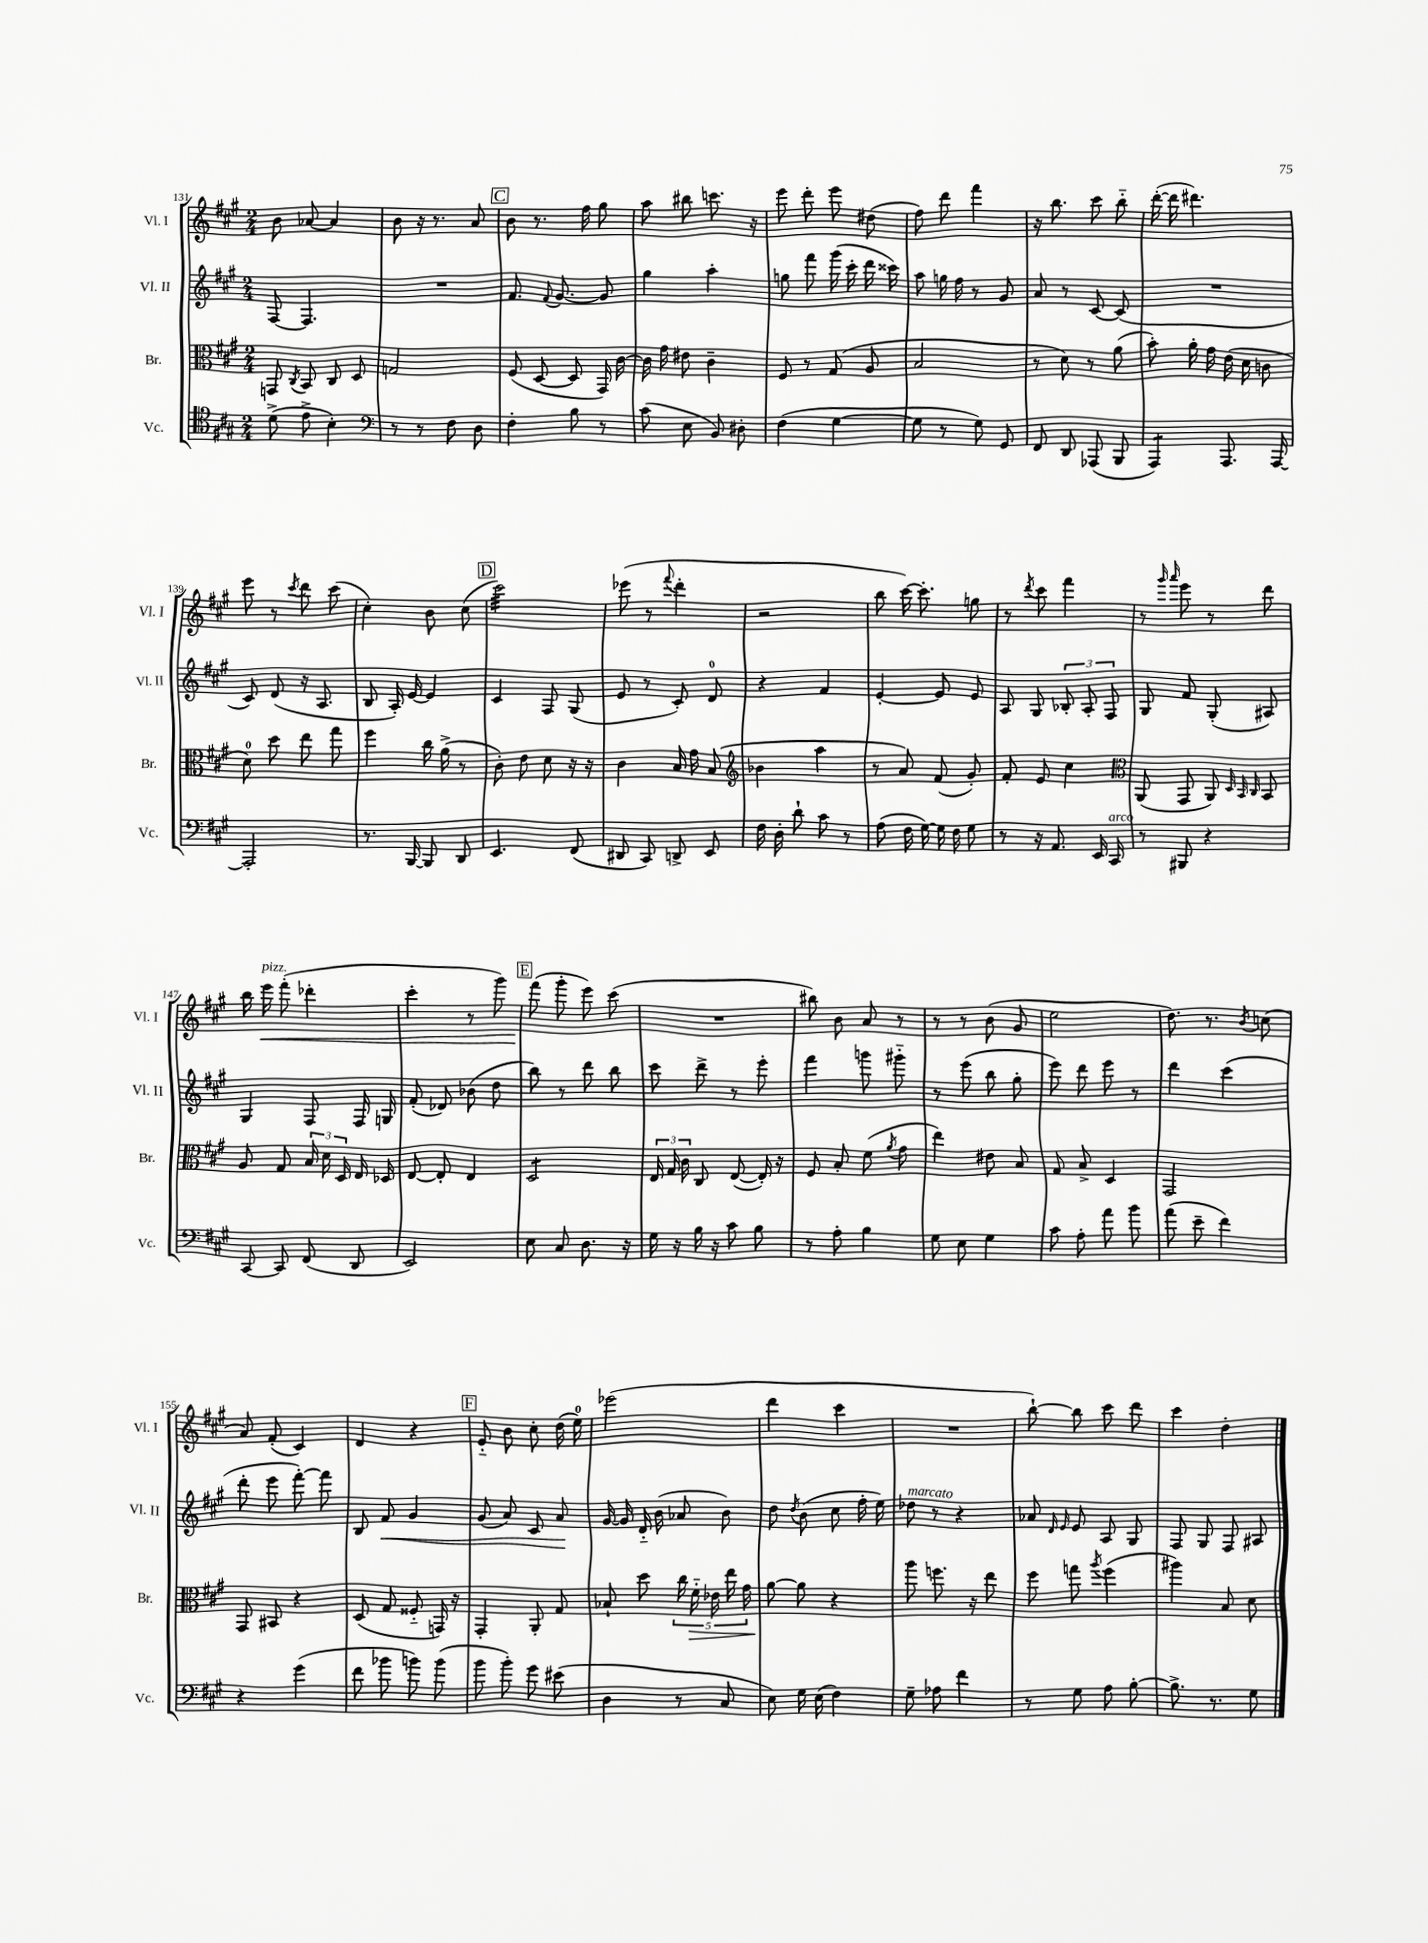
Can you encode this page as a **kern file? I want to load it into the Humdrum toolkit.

**kern	**kern	**kern	**kern
*staff4	*staff3	*staff2	*staff1
*clefC4	*clefC3	*clefG2	*clefG2
*k[f#c#g#]	*k[f#c#g#]	*k[f#c#g#]	*k[f#c#g#]
*M2/4	*M2/4	*M2/4	*M2/4
(8d^\	8GG/	[8F#/	8b\
.	8qC#/	.	.
8e^\	8BB/	4.F#/]	[8a-/
4B'\)	8C#/	.	4a-/]
.	8D/	.	.
=	=	=	=
*clefF4	*	*	*
8r	2G/	2r	8b\
8r	.	.	16r
.	.	.	8.r
8F#\	.	.	.
8D\	.	.	8a/
=	=	=	=
4F#'\	(8F#/	8.f#/	8b\
.	[8D/	.	8.r
.	.	8qqf#/	.
.	.	[8.g#/	.
8B\	8D/]	.	.
.	.	.	16ff#\
8r	16GG#/)	8g#/]	8gg#\
.	[16c#\	.	.
=	=	=	=
(8c#\	16c#\]	4gg#\	8aa\
.	16g#\	.	.
8E\	8e#\	.	8bb#\
8BB/)	4c#~\	4aa'\	8.ccc\
8D#'\	.	.	.
.	.	.	16r
=	=	=	=
(4F#\	8F#/	8gg\	8eee\
.	8r	8fff#\	8ddd'\
[4G#\	(8G#/	(16ggg#\	8eee\
.	.	16ccc#'\	.
.	8A/	16ddd\	(8dd#\
.	.	16ccc##\)	.
=	=	=	=
8G#\]	2B/	8aa\	8ff#\)
8r	.	16gg\	8ddd\
.	.	16ff#\	.
8G#\)	.	8r	4fff#\
8GG#/	.	8g#/	.
=	=	=	=
8FF#/	8r	8a/	16r
.	.	.	8.bb\
8DD/	8d\)	8r	.
(8AAA-/	8r	[8c#/	8ccc#\
8BBB/	(8a\	(8c#/]	8bb'~\
=	=	=	=
4AAA/)	8b'\)	2r	([16ddd'\
.	.	.	16ddd\]
.	16a'\	.	4.ddd#\)
.	16g#\	.	.
8.AAA/	(16e\	.	.
.	16d\	.	.
.	8c\	.	.
[16AAA/	.	.	.
=	=	=	=
2AAA'/]	8d\)	8c#/)	8eee\
.	8dd\	(8d/	8r
.	.	.	8qccc#/
.	8ee\	16r	8ddd\
.	.	8.A/	.
.	8gg#\	.	(8ccc#\
=	=	=	=
8.r	4ff#\	8B/	4cc#'\)
.	.	16A'/)	.
[16BBB/	.	[16e/	.
8BBB/]	16cc#\	4e/]	8b\
.	(16a^\	.	.
8DD/	8r	.	(8cc#\
=	=	=	=
4.EE/	8c#'\)	4c#/	2ccc#\)
.	8e\	.	.
.	8d\	8F#/	.
(8FF#/	16r	(8G#/	.
.	16r	.	.
=	=	=	=
8DD#/	4c#\	8e/	(8eee-\
8CC#/)	.	8r	8r
.	.	.	8qqfff#/
8DD^/	16B/	8c#'/)	4ddd'\
.	16g#\	.	.
8EE/	(8B/	8d/	.
=	=	=	=
*	*clefG2	*	*
16F#\	4b-\	4r	2r
16D'\	.	.	.
8d`\	.	.	.
8c#\	4aa\	4f#/	.
8r	.	.	.
=	=	=	=
(8A\	8r	[4e'/	8bb\
16F#\	8a/)	.	[16ccc#\)
[16G#\)	.	.	8.ccc#'\]
16G#\]	(8f#/	8e/]	.
16F#\	.	.	.
8G#\	8g#'/)	8e/	8gg\
=	=	=	=
8r	8f#'/	8A/	8r
.	.	.	8qddd/
16r	8e/	8G#/	8ccc#\
8.AA/	.	.	.
.	4cc#\	12B-'/	4fff#\
.	.	12A'/	.
16EE/	.	.	.
.	.	12F#/	.
16CC#/	.	.	.
=	=	=	=
*	*clefC3	*	*
8r	(8AA/	8G#/	8r
.	.	.	16qqggg#/
.	.	.	16qqaaa/
8BBB#/	8GG#/	8f#/	8eee\
4r	8AA/)	(8G#'/	8r
.	32qqD/	.	.
.	32qqBB/	.	.
.	32qqC#/	.	.
.	8BB/	8A#/)	8ddd\
=	=	=	=
[8CC#/	8A/	4G#/	16bb\
.	.	.	16eee\
8CC#/]	8G#/	.	(8fff#'\
(8FF#/	24B/	8F#/	4ddd-'\
.	24d\	.	.
.	24D/	.	.
8DD/	16E/	16F#/	.
.	16D-/	16G/	.
=	=	=	=
2EE/)	[8E/	(8f#'/	4ccc#'\
.	8E'/]	8d-/)	.
.	4E/	(8b-\	8r
.	.	8dd\	8ggg#\)
=	=	=	=
8E\	2D/	8bb\)	(8fff#\
8C#/	.	8r	8ggg#'\
8.D\	.	8ddd\	8eee\)
.	.	8bb\	(8ccc#\
16r	.	.	.
=	=	=	=
16G#\	24E/	8ccc#\	2r
.	24G#/	.	.
16r	.	.	.
.	24c#\	.	.
16B\	8C#/	8ddd^\	.
16r	.	.	.
8c#\	([8E/	8r	.
8B\	16E'/])	8eee'\	.
.	16r	.	.
=	=	=	=
8r	8F#/	4fff#\	8bb#\)
8A'\	8B'/	.	8b\
4B\	(8f#\	8ggg\	8a/
.	8qa/	.	.
.	8g#\	8ggg#'~\	8r
=	=	=	=
8G#\	4ee\)	8r	8r
8E\	.	(8eee\	8r
4G#\	8e#\	8bb\	(8b\
.	8B/	8gg#'\	8g#/
=	=	=	=
8c#\	8G#/	8eee\)	2ee\
8A'\	8B^/	8ddd\	.
8a\	4D/	8eee\	.
8b\	.	8r	.
=	=	=	=
(8a\	2GG#/	4ddd\	8.dd\)
8e~\	.	.	.
.	.	.	8.r
4f#\)	.	(4ccc#\	.
.	.	.	8qb/
.	.	.	(8cc\
=	=	=	=
4r	8GG#/	8ddd'\	8a/)
.	8BB#/	8eee\	(8f#'/
(4g#\	4r	[8fff#'\)	4c#/)
.	.	8fff#\]	.
=	=	=	=
8f#\	(8D/	8B/	4d/
8b-\	8G#/	8f#/	.
8b\)	8F##'~/	4g#/	4r
(8b\	16GG/)	.	.
.	16r	.	.
=	=	=	=
8b\	4GG#'/	(8g#/	8e'~/
8b'\)	.	8a/)	8b\
8g#\	8AA'/	8c#/	8cc#'\
(8e#\	8G#/	8a/	(16dd\
.	.	.	16ee\)
=	=	=	=
4D\	8B-`/	[16g#/	(2eee-\
.	.	16g#/]	.
.	8dd\	16d'~/	.
.	.	(16b\	.
8r	20cc#\	8a-/	.
.	20f#'~\	.	.
.	20e-\	.	.
8C#/	.	8b\)	.
.	20ee\	.	.
.	20g#\	.	.
=	=	=	=
8E\)	[8a\	8dd\	4ddd\
.	.	8qdd/	.
16G#\	8a\]	(8b\	.
(16E\	.	.	.
4F#\)	4r	8cc#\	4ccc#\
.	.	16ff#'\	.
.	.	16ee\)	.
=	=	=	=
8G#~\	8aa\	8dd-\	2r
8A-\	8.ff\	8r	.
4f#\	.	4r	.
.	16r	.	.
.	8ee\	.	.
=	=	=	=
8r	8ff#\	8a-/	[8bb`\)
.	.	16qqd/	.
.	.	16qqe/	.
8G#\	8gg\	8e/	8bb\]
.	8qaa/	.	.
8A\	(4ff#\	8A/	8ccc#\
[8B'\	.	8G#/	8ddd\
=	=	=	=
8.B^\]	4aa#\)	8F#/	4ccc#\
.	.	8G#/	.
8.r	.	.	.
.	8B/	8F#/	4dd'\
8G#\	8d\	8A#/	.
==	==	==	==
*-	*-	*-	*-
